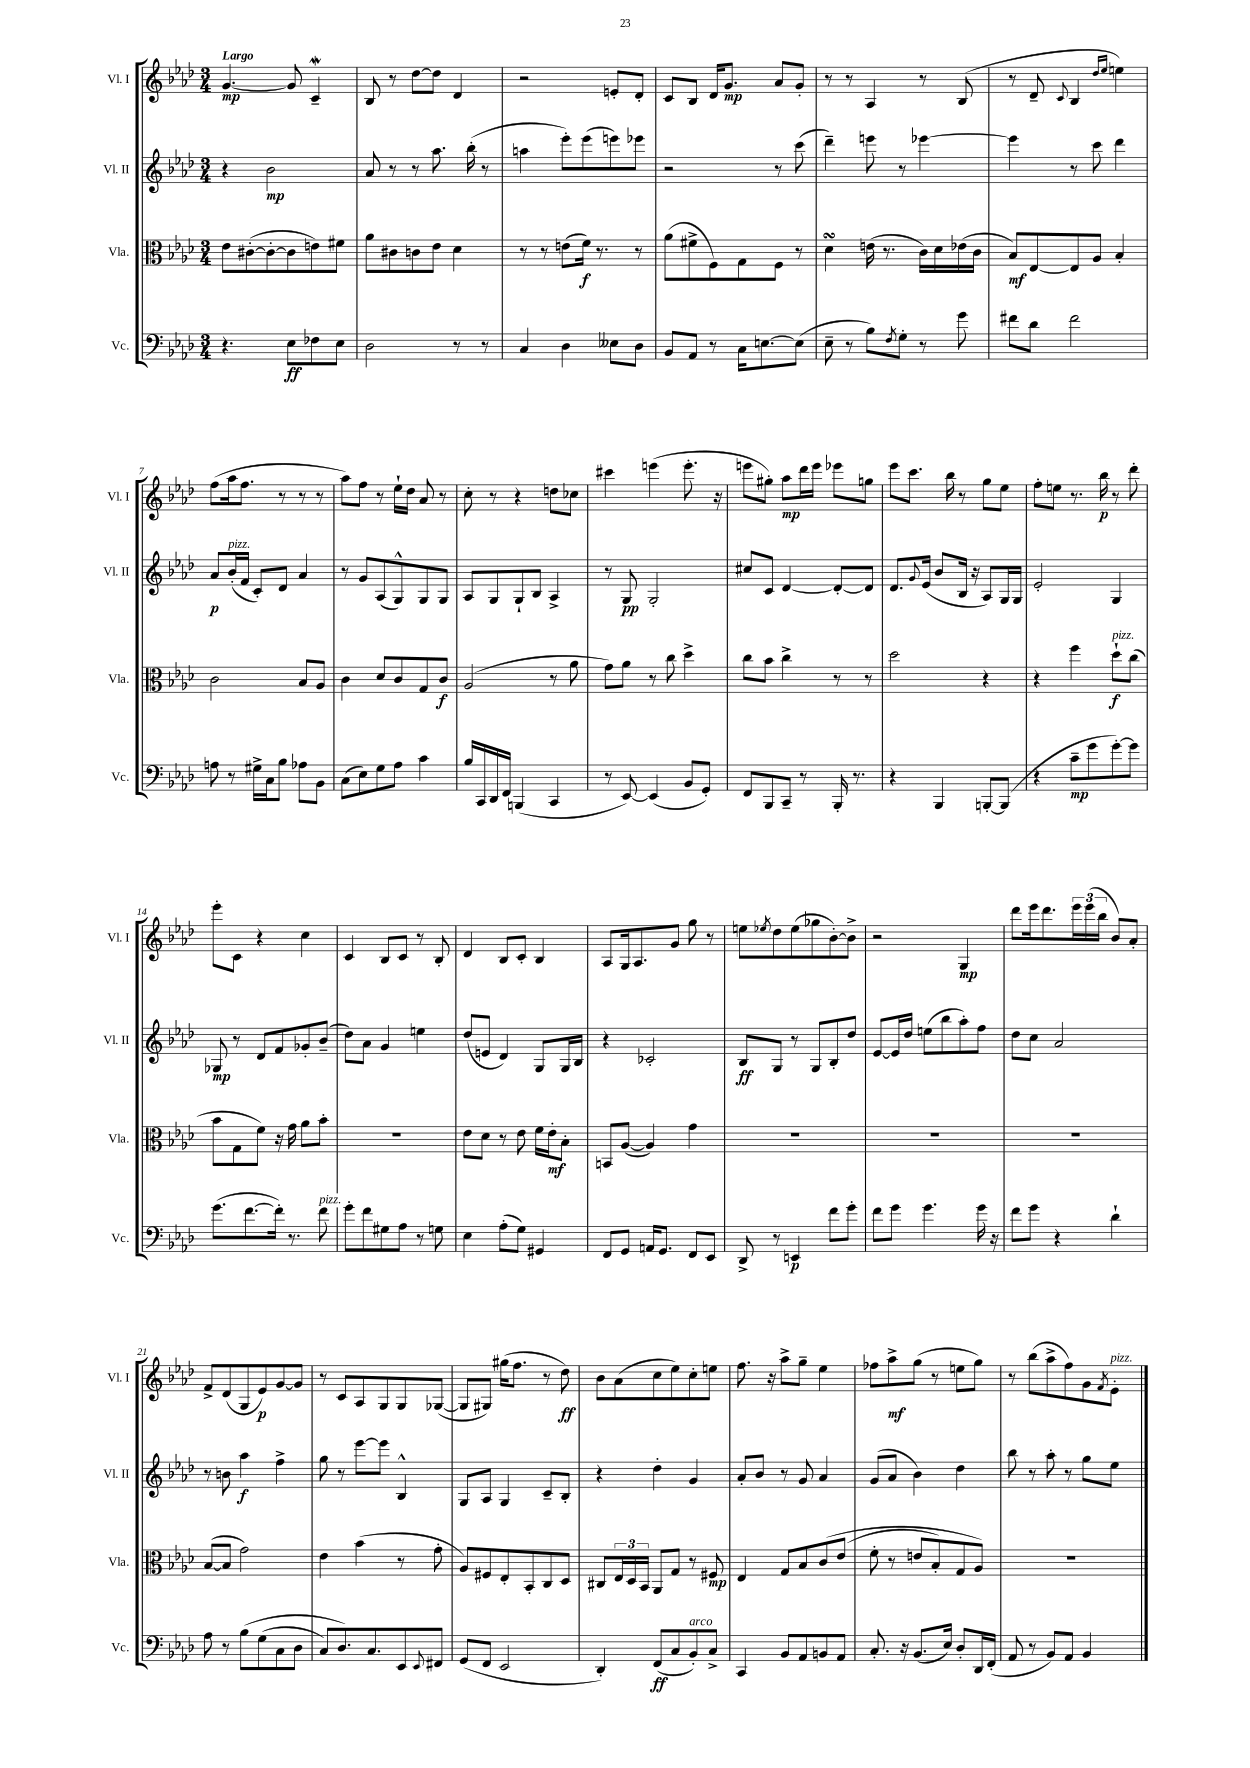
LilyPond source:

<<
\new StaffGroup <<
\new Staff = "s0" \with { instrumentName = "Vl. I" shortInstrumentName = "Vl. I" } {
    \clef treble \key aes \major \numericTimeSignature \time 3/4 \tempo "Largo"
    g'4.~\mp g'8 c'4--\mordent |
    bes8 r8 des''8~ des''8 des'4 |
    r2 e'8-. des'8-. |
    c'8 bes8 des'16 g'8.\mp aes'8 g'8-. |
    r8 r8 aes4 r8 bes8( |
    r8 des'8-- \appoggiatura { c'8 } bes4 \grace { des''16 ees''16 } e''4) |
    f''8( aes''16 f''8. r8 r8 r8 |
    aes''8) f''8 r8 ees''16-! des''16 aes'8 r8 |
    c''8-. r8 r4 d''8 ces''8 |
    cis'''4 e'''4( e'''8.-. r16 |
    e'''8 gis''8-.) aes''8\mp des'''16 e'''16 ees'''8 g''8 |
    ees'''8 c'''8. bes''16 r8 g''8 ees''8 |
    f''8-. e''8 r8. bes''16\p r8 des'''8-. |
    ees'''8-. c'8 r4 c''4 |
    c'4 bes8 c'8 r8 bes8-. |
    des'4 bes8 c'8-. bes4 |
    aes8 g16 aes8. g'8 g''8 r8 |
    e''8 \acciaccatura { ees''8 } des''8 ees''8( ges''8 bes'8~-.) bes'8-> |
    r2 g4\mp |
    des'''8 ees'''16 des'''8. \tuplet 3/2 { ees'''16 ees'''16( bes''16 } bes'8) aes'8-. |
    f'8-> des'8( g8 ees'8\p) g'8~ g'8 |
    r8 c'8 aes8 g8 g8 ges8~( |
    ges8 gis8) gis''16( f''8. r8 des''8\ff) |
    bes'8 aes'8( c''8 ees''8) c''8-. e''8 |
    f''8. r16 aes''8-> g''8-- ees''4 |
    fes''8 aes''8->\mf g''8( r8 e''8 g''8) |
    r8 bes''8( aes''8-> f''8) g'8 \acciaccatura { f'8 } ees'8-.^\markup { \italic "pizz." } \bar "|." |
}
\new Staff = "s1" \with { instrumentName = "Vl. II" shortInstrumentName = "Vl. II" } {
    \clef treble \key aes \major \numericTimeSignature \time 3/4
    r4 bes'2\mp |
    aes'8 r8 r8 aes''8. bes''16-.( r8 |
    a''4 ees'''8-.) ees'''8( e'''8) ees'''8 |
    r2 r8 c'''8( |
    des'''4--) e'''8 r8 ees'''4~ |
    ees'''4 r8 c'''8 des'''4 |
    aes'8\p bes'16-.^\markup { \italic "pizz." }( f'16 c'8-.) des'8 aes'4 |
    r8 g'8 aes8( g8-^) g8 g8 |
    aes8 g8 g8-! bes8 aes4-> |
    r8 g8\pp g2-. |
    cis''8 c'8 des'4~ des'8~-. des'8 |
    des'8. \appoggiatura { g'8 } ees'16( bes'8 bes16 r16 aes8) g16 g16 |
    ees'2-. g4 |
    ges8\mp r8 des'8 f'8 ges'8-. bes'8--( |
    des''8) aes'8 g'4 e''4 |
    des''8( e'8 des'4) g8 g16 bes16 |
    r4 ces'2-. |
    bes8\ff g8 r8 g8 bes8-. des''8 |
    ees'8~ ees'16 des''16 e''8( bes''8 aes''8-.) f''8 |
    des''8 c''8 aes'2 |
    r8 b'8 aes''4\f f''4-> |
    g''8 r8 ees'''8~ ees'''8 bes4-^ |
    g8 aes8 g4 c'8-- bes8-. |
    r4 des''4-. g'4 |
    aes'8-. bes'8 r8 g'8 aes'4 |
    g'8( aes'8 bes'4) des''4 |
    bes''8 r8 aes''8-. r8 g''8 ees''8 \bar "|." |
}
\new Staff = "s2" \with { instrumentName = "Vla." shortInstrumentName = "Vla." } {
    \clef alto \key aes \major \numericTimeSignature \time 3/4
    ees'8 cis'8~-.( cis'8~-. cis'8 e'8) fis'8 |
    aes'8 cis'8 c'8 ees'8 des'4 |
    r8 r8 e'8( f'16\f) r8. r8 |
    aes'8( fis'8-> f8) g8 f8 r8 |
    des'4\turn e'16( r8. c'16) des'16 ees'16( c'16 |
    bes8\mf) ees8~ ees8 aes8 bes4-. |
    c'2 bes8 aes8 |
    c'4 des'8 c'8 g8 c'8\f |
    aes2( r8 aes'8 |
    g'8) aes'8 r8 c''8 des''4-> |
    c''8 bes'8 c''4-> r8 r8 |
    des''2 r4 |
    r4 f''4 des''8-!\f^\markup { \italic "pizz." } c''8( |
    bes'8 g8 f'8) r16 g'16 aes'8 bes'8-. |
    R2. |
    ees'8 des'8 r8 ees'8 f'16 ees'16-.\mf bes8-. |
    b,8 aes8~( aes4) g'4 |
    R2. |
    R2. |
    R2. |
    bes8~( bes8 g'2) |
    ees'4 bes'4( r8 g'8-. |
    aes8) fis8 ees8-. bes,8-. c8 des8 |
    cis8 \tuplet 3/2 { ees16 des16 bes,16 } aes,8 g8 r8 fis8\mp |
    ees4 g8 bes8 c'8\( ees'8( |
    f'8-. r8 e'8 bes8-.) g8 aes8\) |
    R2. \bar "|." |
}
\new Staff = "s3" \with { instrumentName = "Vc." shortInstrumentName = "Vc." } {
    \clef bass \key aes \major \numericTimeSignature \time 3/4
    r4. ees8\ff fes8 ees8 |
    des2 r8 r8 |
    c4 des4 eeses8 des8 |
    bes,8 aes,8 r8 c16 e8.~ e8( |
    ees8-- r8 bes8) \acciaccatura { f8 } g8-. r8 g'8 |
    fis'8 des'8 fis'2 |
    a8 r8 gis16-> c16 bes8 aes8 bes,8 |
    c8( ees8) g8 aes8 c'4 |
    bes16 c,16 des,16 f,16 b,,4( c,4 |
    r8 ees,8~) ees,4( bes,8 g,8-.) |
    f,8 bes,,8 c,8-- r8 bes,,16-. r8. |
    r4 bes,,4 b,,8~-. b,,8( |
    r4 c'8--\mp g'8 g'8~-.) g'8 |
    g'8.( f'8.~ f'16-.) r8. f'8^\markup { \italic "pizz." } |
    g'8-. f'8 gis8 aes8 r8 g8 |
    ees4 aes8-.( g8) gis,4 |
    f,8 g,8 a,16 g,8. f,8 ees,8 |
    des,8-> r8 e,4\p f'8 g'8-. |
    f'8 g'8 g'4. g'16 r16 |
    f'8 g'8 r4 des'4-! |
    aes8 r8 bes8\( g8( c8 des8 |
    c8) des8.\) c8. ees,8 \appoggiatura { ees,8 } fis,8 |
    g,8( f,8 ees,2 |
    des,4-.) f,8\ff( c8 bes,8-.^\markup { \italic "arco" }) c8-> |
    c,4 bes,8 aes,8 b,8 aes,8 |
    c8.-. r16 bes,8.( ees16) des8-. des,16 f,16-.( |
    aes,8 r8 bes,8) aes,8 bes,4 \bar "|." |
}
>>
>>
